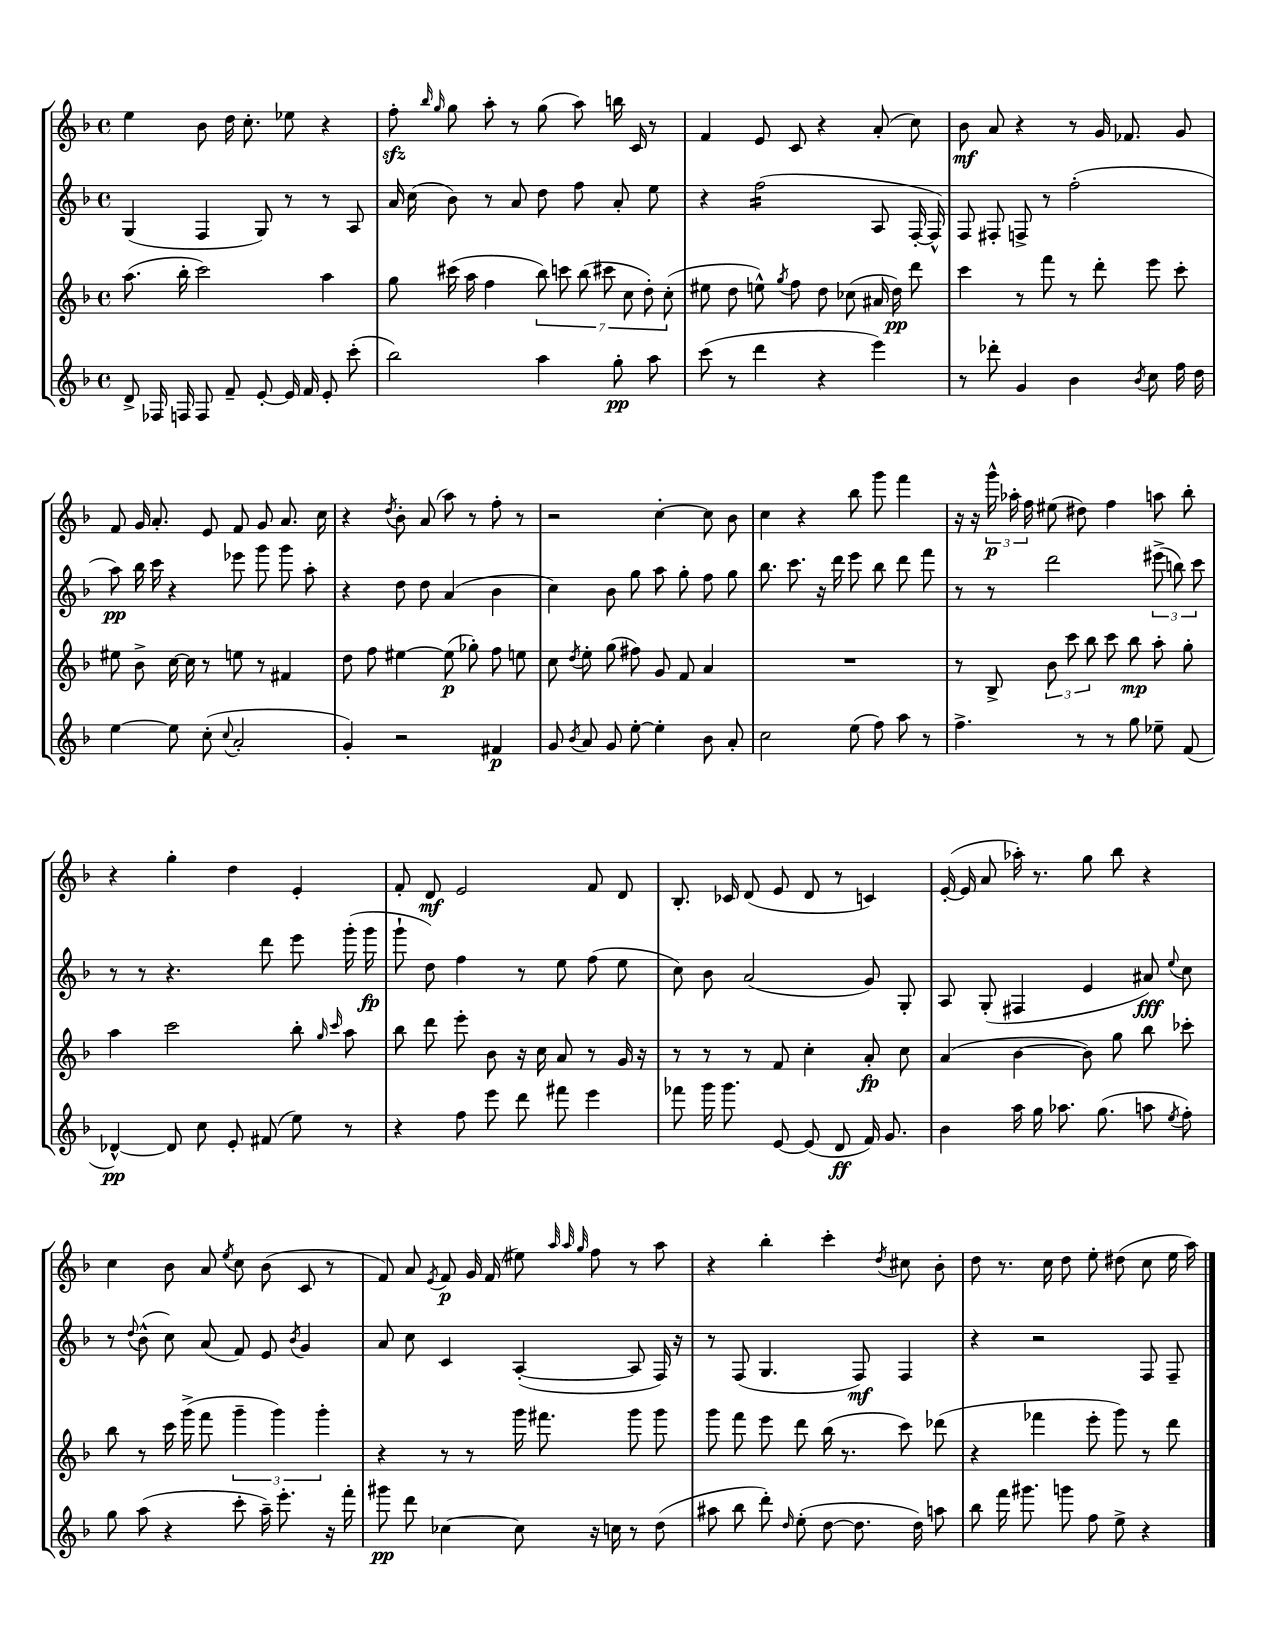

**kern	**kern	**kern	**kern
*staff4	*staff3	*staff2	*staff1
*clefG2	*clefG2	*clefG2	*clefG2
*k[b-]	*k[b-]	*k[b-]	*k[b-]
*M4/4	*M4/4	*M4/4	*M4/4
*met(c)	*met(c)	*met(c)	*met(c)
8d^	(8.aa	(4G	4ee
16F-	.	.	.
16F	16bb-'	.	.
8F	2ccc)	4F	8b-
8f~	.	.	16dd
.	.	.	8.cc'
[8e'	.	8G)	.
16e]	.	8r	8ee-
16f	.	.	.
8e'	4aa	8r	4r
(8ccc'	.	8A	.
=	=	=	=
2bb-)	8gg	16a	8ff'
.	.	(16cc	.
.	.	.	16qqbb-
.	.	.	16qqgg
.	(16ccc#	8b-)	8gg
.	16aa	.	.
.	4ff	8r	8aa'
.	.	8a	8r
4aa	14bb-)	8dd	(8gg
.	14ccc	.	.
.	.	8ff	8aa)
.	(14bb-	.	.
.	14ccc#	.	.
8gg'	.	8a'	16bb
.	14cc	.	.
.	.	.	16c
.	14dd')	.	.
8aa	.	8ee	8r
.	(14cc'	.	.
=	=	=	=
(8ccc	8ee#	4r	4f
8r	8dd	.	.
4ddd	8ee^^)	(2ff	8e
.	8qgg	.	.
.	8ff	.	8c
4r	8dd	.	4r
.	(8cc-	.	.
4eee)	16a#	8A	(8a'
.	16dd)	.	.
.	8ddd	[16F'	8cc)
.	.	16F^^])	.
=	=	=	=
8r	4ccc	8F	8b-
8ddd-'	.	8F#'	8a
4g	8r	8F^	4r
.	8fff	8r	.
4b-	8r	(2ff'	8r
.	8ddd'	.	16g
.	.	.	8.f-
8qb-	.	.	.
8cc	8eee	.	.
16ff	8ccc'	.	8g
16dd	.	.	.
=	=	=	=
[4ee	8ee#	8aa)	8f
.	8b-^	16bb-	16g
.	.	16ccc	8.a'
8ee]	[16cc	4r	.
.	16cc]	.	.
(8cc'	8r	.	8e
8qqcc	.	.	.
2a'	8ee	8eee-	8f
.	8r	8ggg	8g
.	4f#	8ggg	8.a
.	.	8aa'	.
.	.	.	16cc
=	=	=	=
4g')	8dd	4r	4r
.	8ff	.	.
.	.	.	8qdd
2r	[4ee#	8dd	8b-'
.	.	8dd	(8a
.	(8ee#]	(4a	8aa)
.	8gg-')	.	8r
4f#	8ff	4b-	8ff'
.	8ee	.	8r
=	=	=	=
8g	8cc	4cc)	2r
8qb-	8qdd	.	.
8a	8ee'	.	.
8g	(8gg	8b-	.
[8ee'	8ff#)	8gg	.
4ee']	8g	8aa	[4cc'
.	8f	8gg'	.
8b-	4a	8ff	8cc]
8a'	.	8gg	8b-
=	=	=	=
2cc	1r	8.bb-	4cc
.	.	8.ccc	.
.	.	.	4r
.	.	16r	.
.	.	16ddd	.
(8ee	.	8eee	8bb-
8ff)	.	8bb-	8ggg
8aa	.	8ddd	4fff
8r	.	8fff	.
=	=	=	=
4.ff^	8r	8r	16r
.	.	.	16r
.	8B-^	8r	24ggg^^
.	.	.	24aa-'
.	.	.	24ff
.	12b-	2ddd	(8ee#
.	12ccc	.	.
8r	.	.	8dd#)
.	12bb-	.	.
8r	8ccc	.	4ff
8gg	8bb-	.	.
8ee-~	8aa'	(12eee#^	8aa
.	.	12bb)	.
(8f	8gg'	.	8bb-'
.	.	12ccc	.
=	=	=	=
[4d-^^)	4aa	8r	4r
.	.	8r	.
8d-]	2ccc	4.r	4gg'
8cc	.	.	.
8e'	.	.	4dd
(8f#	.	8ddd	.
8ee)	8bb-'	8eee	4e'
.	16qqgg	.	.
.	16qqccc	.	.
8r	8aa	(16ggg'	.
.	.	16ggg	.
=	=	=	=
4r	8bb-	8ggg`	8f'
.	8ddd	8dd)	8d
8ff	8eee'	4ff	2e
8eee	8b-	.	.
8ddd	16r	8r	.
.	16cc	.	.
8fff#	8a	8ee	.
4eee	8r	(8ff	8f
.	16g	8ee	8d
.	16r	.	.
=	=	=	=
8fff-	8r	8cc)	8.B-'
16ggg	8r	8b-	.
8.ggg	.	.	16c-
.	8r	(2a	(8d
[8e	8f	.	8e
(8e]	4cc'	.	8d
8d	.	.	8r
16f)	8a'	8g)	4c)
8.g	.	.	.
.	8cc	8G'	.
=	=	=	=
4b-	(4a	8A	([16e'
.	.	.	16e]
.	.	(8G'	8a
16aa	[4b-	4F#	16aa-')
16gg	.	.	8.r
8.aa-	.	.	.
.	8b-])	4e	8gg
(8.gg	.	.	.
.	8gg	.	8bb-
8aa	8bb-	8a#)	4r
8qee	.	8qqee	.
8ff')	8ccc-'	8cc	.
=	=	=	=
8gg	8bb-	8r	4cc
.	.	8qqdd	.
(8aa	8r	(8b-^^	.
4r	16ccc	8cc)	8b-
.	(16ggg^	.	.
.	8fff	(8a	8a
.	.	.	8qee
8ccc'	6ggg~	8f)	8cc
16aa~)	.	8e	(8b-
.	6ggg)	.	.
8.eee'	.	.	.
.	.	8qb-	.
.	.	4g	8c
.	6ggg'	.	.
16r	.	.	8r
16fff'	.	.	.
=	=	=	=
8ggg#	4r	8a	8f)
8ddd	.	8cc	8a
.	.	.	8qe
[4cc-	8r	4c	8f
.	8r	.	16g
.	.	.	(16f
8cc-]	16ggg	([4A'	8ee#)
.	8.fff#	.	.
.	.	.	32qqaa
.	.	.	32qqaa
.	.	.	32qqgg
16r	.	.	8ff
16cc	.	.	.
8r	8ggg	8A]	8r
(8dd	8ggg	16F)	8aa
.	.	16r	.
=	=	=	=
8aa#	8ggg	8r	4r
8bb-	8fff	(8F	.
8ddd')	8eee	4.G	4bb-'
16qqdd	.	.	.
(8ee'	8ddd	.	.
[8dd	(16bb-	.	4ccc'
.	8.r	.	.
8.dd]	.	8F)	.
.	.	.	8qdd
.	8ccc)	4F	8cc#
16dd)	.	.	.
8aa	(8ddd-	.	8b-'
=	=	=	=
8bb-	4r	4r	8dd
16fff	.	.	8.r
8.ggg#	.	.	.
.	4fff-	2r	.
.	.	.	16cc
8ggg	.	.	8dd
8ff	8eee'	.	8ee'
8ee^	8ggg)	.	(8dd#
4r	8r	8F	8cc
.	8ddd	8F~	16ee
.	.	.	16aa)
==	==	==	==
*-	*-	*-	*-
